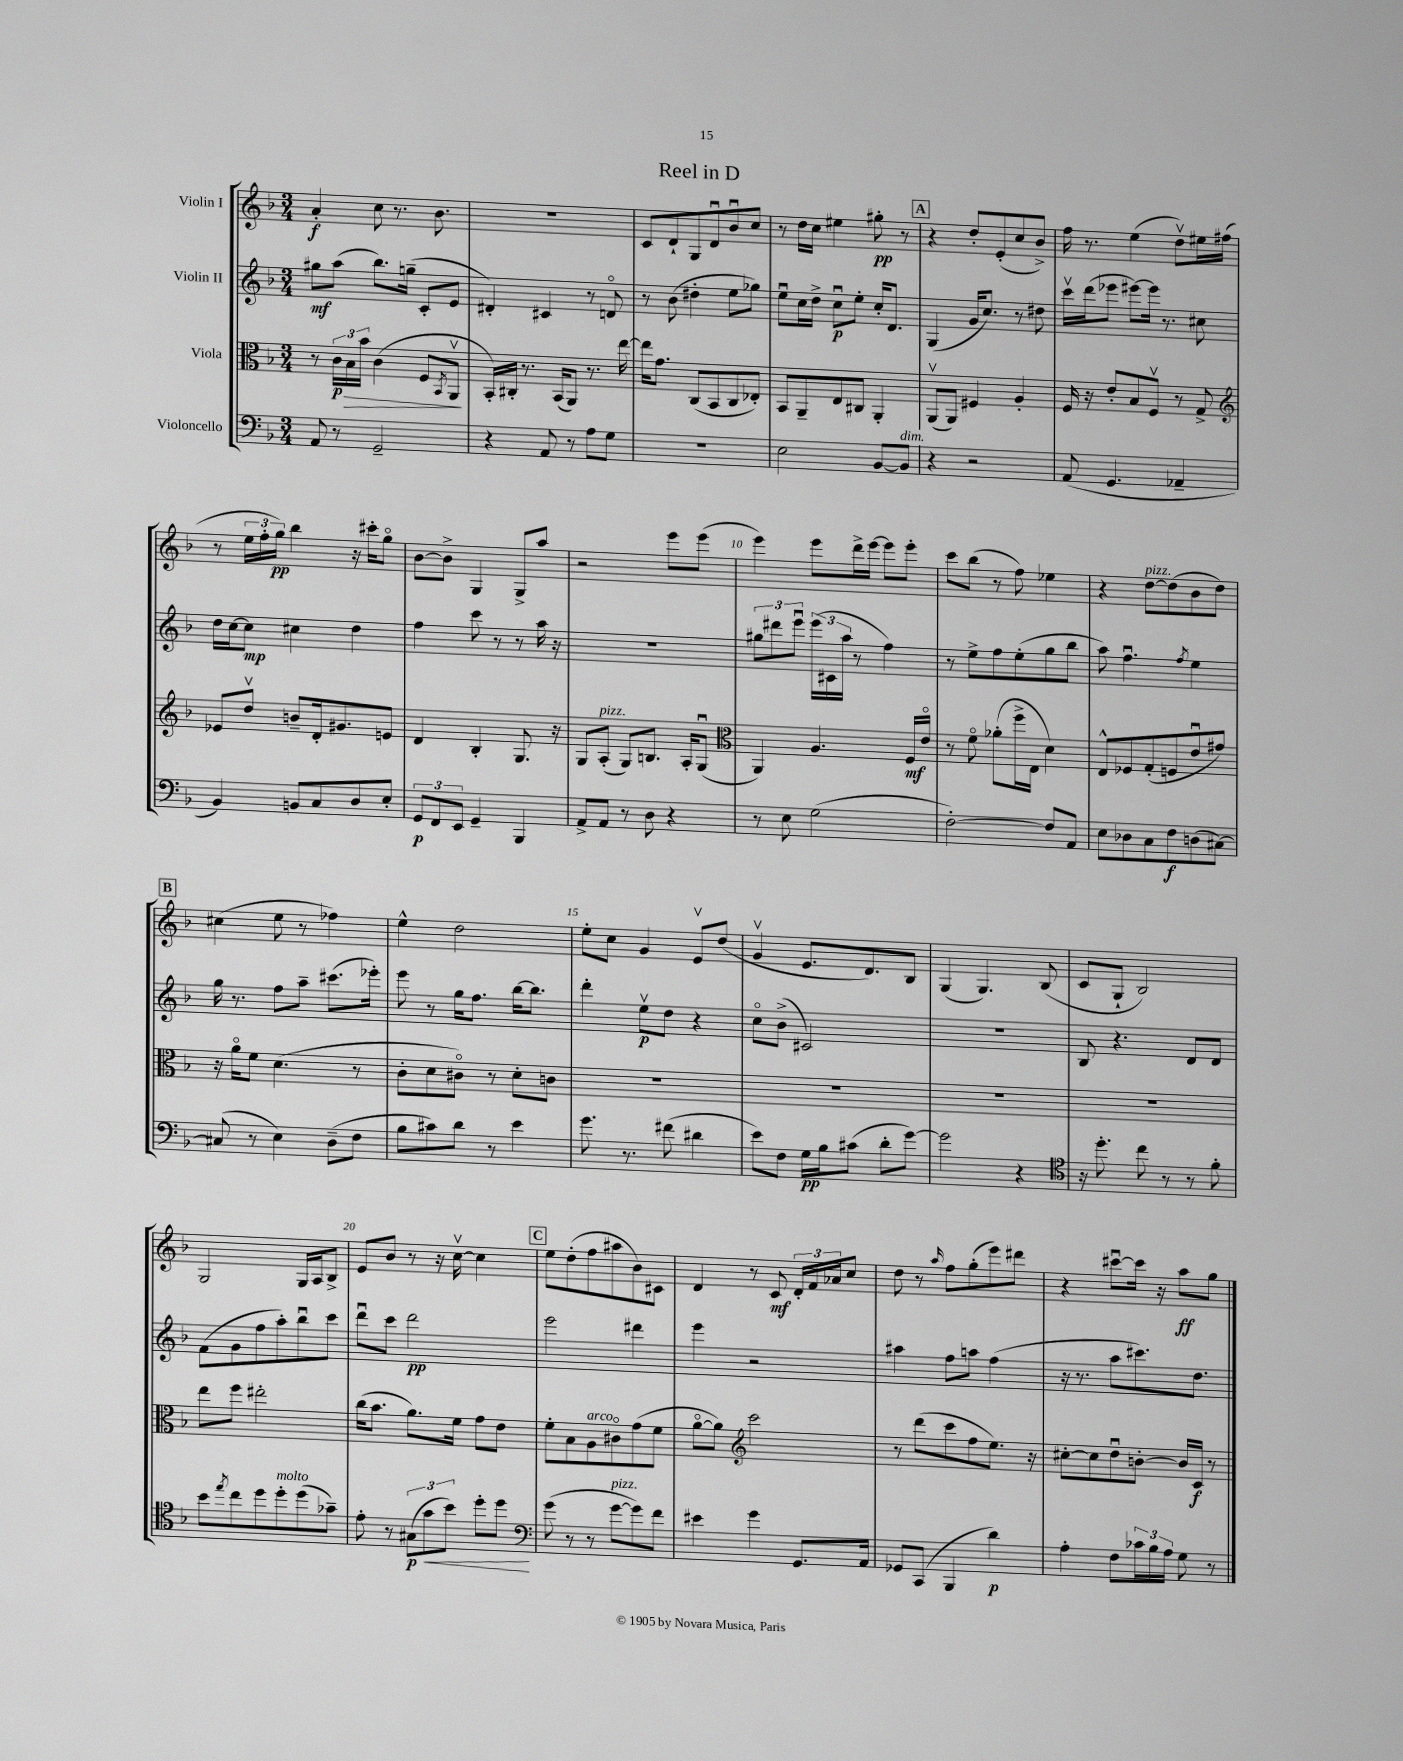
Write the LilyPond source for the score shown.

\header { title = "Reel in D" }
<<
\new StaffGroup <<
\new Staff = "s0" \with { instrumentName = "Violin I" } {
    \clef treble \key f \major \numericTimeSignature \time 3/4
    a'4-.\f c''8 r8. bes'8. |
    R2. |
    c'8 d'8-! g8 d'8\downbow bes'8\downbow c''8 |
    r8 d''16 c''16 eis''4 gis''8-.\pp r8 |
    \mark \markup { \box "A" } r4 d''8-. e'8-.( c''8 bes'8->) |
    f''16 r8. e''4( d''8\upbow) eis''16 fis''16( |
    r8 \tuplet 3/2 { e''16 f''16-. g''16\pp) } bes''4 r16 cis'''16-. g''8\flageolet |
    bes'8~ bes'8-> g4 g8-> a''8 |
    r2 e'''8 e'''8( |
    e'''4) e'''8 d'''16-> e'''16~ e'''8 e'''8-. |
    c'''8 bes''8( r8 f''8) ees''4 |
    r4 d''8~^\markup { \italic "pizz." } d''8( bes'8 d''8) |
    \mark \markup { \box "B" } cis''4( e''8 r8 fes''4) |
    e''4-^ d''2 |
    e''8-. c''8 g'4 e'8\upbow d''8( |
    g'4\upbow e'8. d'8.) bes8 |
    g4( g4.) bes8( |
    c'8 g8-! bes2) |
    g2 g16 a16 bes8-> |
    e'8 bes'8 r8 r16 c''16~\upbow c''4 |
    \mark \markup { \box "C" } e''8 d''8-.( f''8 ais''8 bes'8) cis'8 |
    d'4 r8 c'8\mf \tuplet 3/2 { d'16-. f'16 aes'16 } c''8 |
    d''8 r8 \grace { a''16 } f''8 g''8-.( e'''8) dis'''8 |
    r4 cis'''8~\downbow cis'''16 r16 a''8\ff g''8 \bar "|." |
}
\new Staff = "s1" \with { instrumentName = "Violin II" } {
    \clef treble \key f \major \numericTimeSignature \time 3/4
    gis''8\mf a''8( bes''8.) g''16--( c'8-. e'8 |
    dis'4-.) cis'4 r8 d'8\flageolet |
    r8 bes'8( dis''4-. e''8 ges''8) |
    e''8\downbow c''16 d''16-> c''8\downbow\p e''8-. c''16-. d'8. |
    \mark \markup { \box "A" } g4( g'16 c''8.) r8 dis''8 |
    c'''16\upbow d'''16( ees'''8 eis'''8~) eis'''16 r8. cis''8 |
    d''16 c''16~ c''8\mp cis''4 d''4 |
    f''4 c'''8 r8 r8 a''16 r16 |
    R2. |
    \tuplet 3/2 { gis''8 dis'''8 e'''8\downbow } \tuplet 3/2 { e'''16( cis'16 a''16 } r8 f''4) |
    r8 e''8-> f''8 e''8-.( g''8 bes''8 |
    a''8) f''4.\downbow \acciaccatura { f''8 } e''4 |
    \mark \markup { \box "B" } g''16 r8. f''8 a''8-- cis'''8.( ees'''16-.) |
    e'''8 r8 g''16 f''8. bes''16~ bes''8. |
    d'''4-. e''8\upbow\p d''8 r4 |
    c''8\flageolet bes'8->( cis'2) |
    R2. |
    bes8 r4. d'8 d'8 |
    f'8( g'8 f''8 a''8-.) bes''8\downbow c'''8 |
    d'''8\downbow c'''8 d'''2\pp |
    \mark \markup { \box "C" } e'''2 dis'''4 |
    e'''4 r2 |
    ais''4 f''8 a''8 f''4( |
    r16 r8. a''8 cis'''8.) d''8. \bar "|." |
}
\new Staff = "s2" \with { instrumentName = "Viola" } {
    \clef alto \key f \major \numericTimeSignature \time 3/4
    r8 \tuplet 3/2 { c'16\p\> bes16 bes'16 } c'4( f8 \acciaccatura { bes,8 } a,8\upbow\! |
    bes,16-.) cis16-. r8. bes,16( a,8) r8. e''16~ |
    e''16 g'8. c8( bes,8 c8 ees8-.) |
    bes,8 a,8-- e8 cis8 a,4-. |
    \mark \markup { \box "A" } a,8\upbow( a,8) fis4 a4-. |
    f16 r16 e'8-. bes8 f8\upbow r8 g8-> |
    \clef treble ees'8 d''8\upbow b'8-- d'16-. gis'8. e'8 |
    d'4 bes4-. g8. r16 |
    g8 a8-.^\markup { \italic "pizz." }( g8) b8. a16-. g8\downbow( |
    \clef alto a,4) a4. f16\mf e'16\flageolet |
    r8 f'8\flageolet aes'8-.( f''16-> e16 d'4) |
    e8-^ fes8 g8-.( f8 e'8\downbow gis'8) |
    \mark \markup { \box "B" } r16 a'16\flageolet f'8 d'4.( r8 |
    c'8-. d'8 cis'8\flageolet) r8 d'8-. c'8 |
    R2. |
    R2. |
    R2. |
    R2. |
    e''8 f''8 eis''2-. |
    c''16( bes'8. a'8.) f'16 g'8 e'8 |
    \mark \markup { \box "C" } f'8-. bes8 a8^\markup { \italic "arco" } cis'8\flageolet g'8( f'8 |
    a'8~\flageolet a'8) \clef treble c'''2 |
    r8 d'''8( c'''8 f''8 e''8.) r16 |
    cis''8~-. cis''8 d''8\downbow b'8~-. b'16 c'16\f r8 \bar "|." |
}
\new Staff = "s3" \with { instrumentName = "Violoncello" } {
    \clef bass \key f \major \numericTimeSignature \time 3/4
    a,8 r8 g,2-- |
    r4 a,8 r8 a8 g8 |
    R2. |
    e2 bes,8~ bes,8^\markup { \italic "dim." } |
    \mark \markup { \box "A" } r4 r2 |
    a,8( g,4. aes,4-- |
    bes,4) b,8 c8 d8 e8-. |
    \tuplet 3/2 { g,8\p f,8 e,8 } g,4-- bes,,4 |
    a,8-> a,8 r8 d8 r4 |
    r8 e8 g2( |
    f2~-.) f8 a,8 |
    e8 des8 c8 f8\f d8( cis8~) |
    \mark \markup { \box "B" } cis8( r8 e4) d8--( f8 |
    bes8 cis'8) d'8 r8 e'4 |
    g'8. r8. fis'8( dis'4 |
    e'8) f8 g16\pp bes16 cis'8( d'8-. g'8~) |
    g'2 r4 |
    \clef tenor r16 d''8.-. c''8 r8 r8 f'8-. |
    bes'8 \acciaccatura { e''8 } c''8 d''8 d''8-.^\markup { \italic "molto" } d''8( ges'8--) |
    e'8-. r8 \tuplet 3/2 { gis8\p( g'8\< bes'8) } d''8-. d''8\! |
    \mark \markup { \box "C" } \clef bass g'8( r8 r8 g'8~^\markup { \italic "pizz." } g'8) f'8 |
    eis'4 g'4 g,8. a,16 |
    ges,8 c,8( bes,,4 d'4\p) |
    a4-. f8 \tuplet 3/2 { ces'16 bes16 a16 } g8 r8 \bar "|." |
}
>>
>>
\layout { \context { \Score \override BarNumber.break-visibility = ##(#f #t #t) barNumberVisibility = #(every-nth-bar-number-visible 5) } }
